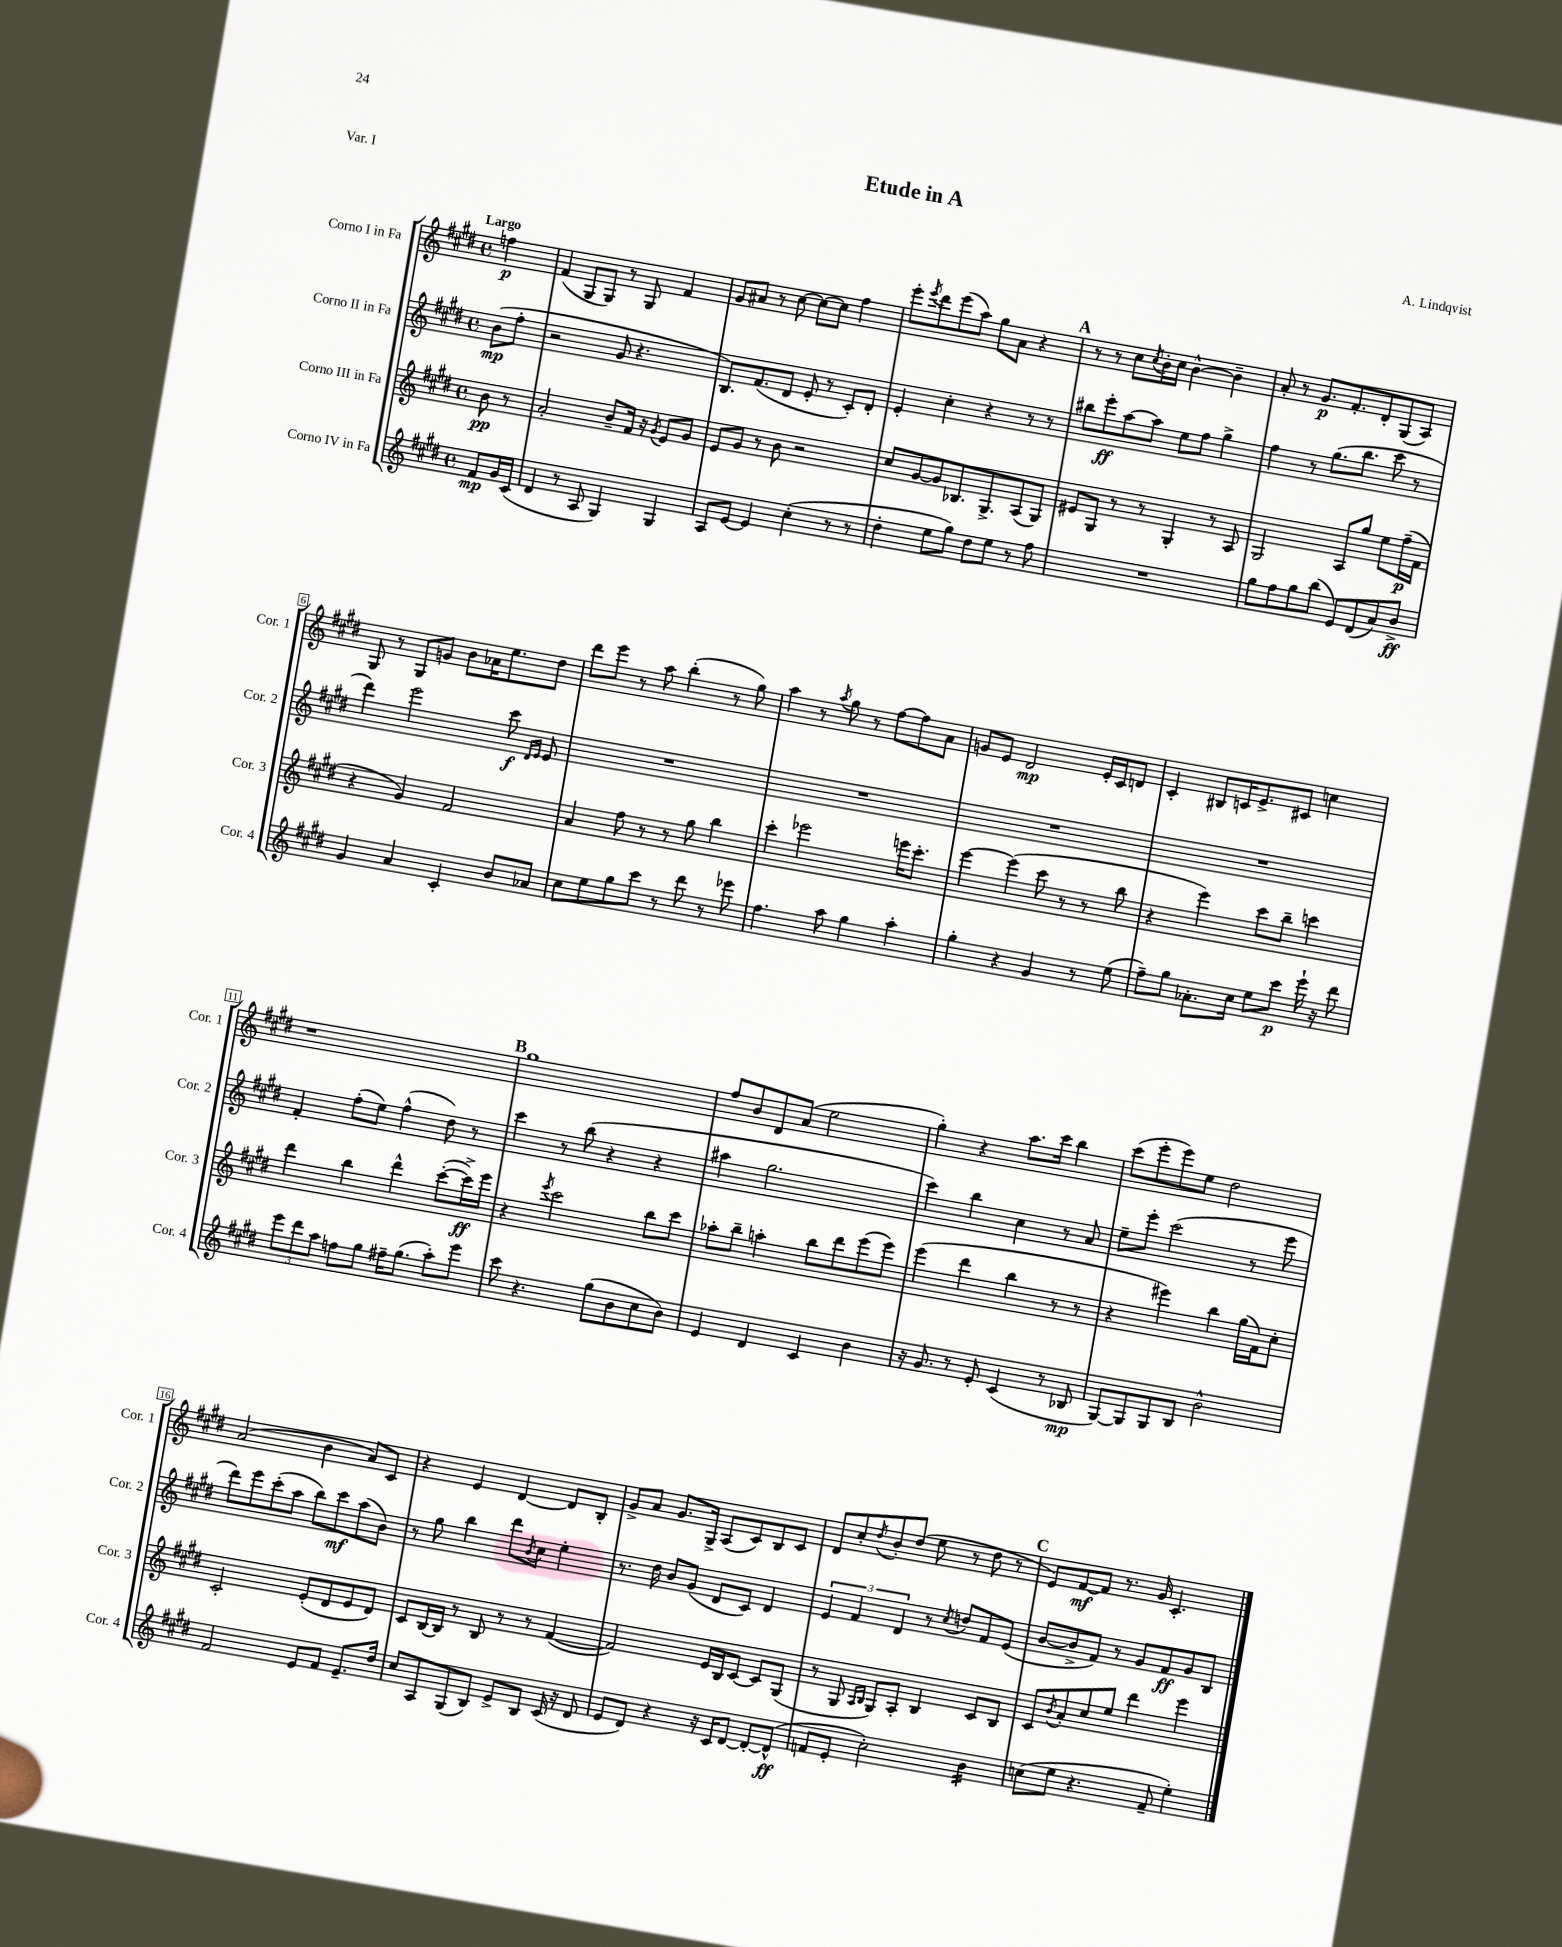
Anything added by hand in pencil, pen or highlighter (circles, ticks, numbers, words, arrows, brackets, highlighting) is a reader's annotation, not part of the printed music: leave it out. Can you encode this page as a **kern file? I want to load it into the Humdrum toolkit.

**kern	**dynam	**kern	**dynam	**kern	**dynam	**kern	**dynam
*part4	*part4	*part3	*part3	*part2	*part2	*part1	*part1
*staff4	*staff4	*staff3	*staff3	*staff2	*staff2	*staff1	*staff1
*I"Corno IV in Fa	*	*I"Corno III in Fa	*	*I"Corno II in Fa	*	*I"Corno I in Fa	*
*I'Cor. 4	*	*I'Cor. 3	*	*I'Cor. 2	*	*I'Cor. 1	*
*clefG2	*	*clefG2	*	*clefG2	*	*clefG2	*
*k[f#c#g#d#]	*	*k[f#c#g#d#]	*	*k[f#c#g#d#]	*	*k[f#c#g#d#]	*
*M4/4	*	*M4/4	*	*M4/4	*	*M4/4	*
*met(c)	*	*met(c)	*	*met(c)	*	*met(c)	*
=	=	=	=	=	=	=	=
!	!	!	!	!	!	!LO:TX:a:B:t=Largo	!
8f#/L	mp	8b\	pp	(8b\L	mp	4ffn\	p
16g#/L	.	8r	.	8ff#'\J	.	.	.
(16c#/JJ	.	.	.	.	.	.	.
=1	=1	=1	=1	=1	=1	=1	=1
4d#/	.	2a'/	.	2r	.	(4f#/	.
8r	.	.	.	.	.	8G#/L	.
8A/	.	.	.	.	.	8G#/J)	.
4G#/)	.	8b~/L	.	8g#/	.	8r	.
.	.	16f#/Jk	.	4.r	.	8G#/	.
.	.	16r	.	.	.	.	.
.	.	8qg#/	.	.	.	.	.
4G#/	.	8e/L	.	.	.	4f#/	.
.	.	8g#/J	.	.	.	.	.
=2	=2	=2	=2	=2	=2	=2	=2
8A/L	.	8e/L	.	8.B/L)	.	8g#/L	.
[8e/J	.	8g#/J	.	.	.	8a#X/J	.
.	.	.	.	(8.f#/	.	.	.
4e/]	.	8r	.	.	.	8r	.
.	.	8b\	.	8d#/J	.	[8cc#\	.
(4cc#'\	.	2r	.	8e'/	.	8cc#\L_	.
.	.	.	.	8r	.	8cc#\J]	.
8r	.	.	.	8c#'/L)	.	4ff#\	.
8r	.	.	.	8d#'/J	.	.	.
=3	=3	=3	=3	=3	=3	=3	=3
4dd#'\	.	8cc#/L	.	4e'/	.	8eee'\L	.
.	.	.	.	.	.	8qeee/	.
.	.	[8g#/	.	.	.	8ddd#\	.
8ee\L	.	8g#/]	.	4cc#'\	.	(8eee\	.
8gg#\J)	.	8.B-X/	.	.	.	8aa\J)	.
8dd#\L	.	.	.	4r	.	8gg#\L	.
.	.	8.G#^/	.	.	.	.	.
8ee\J	.	.	.	.	.	8a\J	.
8r	.	(8A/	.	8r	.	4r	.
8ff#\	.	8G#/J)	.	8r	.	.	.
!!LO:REH:place=s1:t=A
=4	=4	=4	=4	=4	=4	=4	=4
1r	.	8e#X/L	.	8bb#X\L	.	8r	.
.	.	8G#/J	.	8eee'\	ff	8r	.
.	.	8r	.	[8aa\	.	8cc#\L	.
.	.	.	.	.	.	8qcc#/	.
.	.	8r	.	8aa\J]	.	16b'\L	.
.	.	.	.	.	.	16cc#\JJ	.
.	.	4G#'/	.	8ee\L	.	[4b^^\	.
.	.	.	.	8ff#\J	.	.	.
.	.	8r	.	4gg#^\	.	4b~\]	.
.	.	8A/	.	.	.	.	.
=5	=5	=5	=5	=5	=5	=5	=5
8gg#\L	.	2G#/	.	4ff#\	.	8a'/	.
8ff#\	.	.	.	.	.	8r	.
8gg#\	.	.	.	8r	.	8.g#/L	p
(8bb\J	.	.	.	(8.gg#\L	.	.	.
.	.	.	.	.	.	8.f#'/	.
8e/L)	.	8A/L	.	.	.	.	.
.	.	.	.	8.bb\J	.	.	.
(8d#/	.	8gg#/J	.	.	.	8d#'/	.
8a/)	.	8ee\L	.	8ccc#\	.	(8G#/	.
8b^/J	ff	(16ff#~\L	p	8r	.	8A/J)	.
.	.	16f#\JJ	.	.	.	.	.
!!LO:LB:g=z
=6	=6	=6	=6	=6	=6	=6	=6
4g#/	.	4r	.	4ddd#\)	.	8G#/	.
.	.	.	.	.	.	8r	.
4a/	.	4g#/)	.	2eee\	.	8G#/L	.
.	.	.	.	.	.	8gn/J	.
4c#'/	.	2f#/	.	.	.	8b\L	.
.	.	.	.	.	.	16a-X\K	.
.	.	.	.	.	.	8.ee\	.
8b/L	.	.	.	8ccc#\	f	.	.
.	.	.	.	16qqd#/LL	.	.	.
.	.	.	.	16qqe/JJ	.	.	.
8a-X/J	.	.	.	8e/	.	8dd#\J	.
=7	=7	=7	=7	=7	=7	=7	=7
8cc#\L	.	4a/	.	1r	.	8ddd#\L	.
8ee\	.	.	.	.	.	8eee\J	.
8gg#\	.	8ff#\	.	.	.	8r	.
8ccc#\J	.	8r	.	.	.	8aa\	.
8r	.	8r	.	.	.	(4bb'\	.
8ddd#\	.	8gg#\	.	.	.	.	.
8r	.	4bb\	.	.	.	8r	.
8eee-X\	.	.	.	.	.	8gg#\)	.
=8	=8	=8	=8	=8	=8	=8	=8
4.ff#\	.	4ccc#'\	.	1r	.	4aa\	.
.	.	2eee-X\	.	.	.	8r	.
.	.	.	.	.	.	8qaa/	.
8aa\	.	.	.	.	.	8gg#\	.
4gg#\	.	.	.	.	.	8r	.
.	.	.	.	.	.	[8ff#\L	.
4aa'\	.	16eeen\KL	.	.	.	8ff#\]	.
.	.	8.ccc#'\J	.	.	.	.	.
.	.	.	.	.	.	8a\J	.
=9	=9	=9	=9	=9	=9	=9	=9
4gg#'\	.	[4eee\	.	1r	.	8gn/L	.
.	.	.	.	.	.	8e/J	.
4r	.	(4eee\]	.	.	.	2d#/	mp
4g#/	.	8ccc#\	.	.	.	.	.
.	.	8r	.	.	.	.	.
8r	.	8r	.	.	.	16e'/LL	.
.	.	.	.	.	.	16c#/J	.
(8ee\	.	8bb\	.	.	.	8dn/J	.
=10	=10	=10	=10	=10	=10	=10	=10
8ff#~\L)	.	4r	.	1r	.	4c#'/	.
8gg#\J	.	.	.	.	.	.	.
8.a-X'\L	.	4eee\)	.	.	.	8B#X/L	.
.	.	.	.	.	.	16cn/K	.
16cc#\Jk	.	.	.	.	.	8.e^/	.
8ee\L	.	8ccc#\L	.	.	.	.	.
8ccc#\J	p	8bb~\J	.	.	.	8c#X/J	.
16eee`\	.	4cccn\	.	.	.	4ccn\	.
16r	.	.	.	.	.	.	.
8ddd#\	.	.	.	.	.	.	.
!!LO:LB:g=z
=11	=11	=11	=11	=11	=11	=11	=11
12eee\L	.	4ddd#\	.	4f#'/	.	1r	.
12ddd#\	.	.	.	.	.	.	.
12aa\J	.	.	.	.	.	.	.
8ffn\L	.	4bb\	.	(8ff#'\L	.	.	.
8gg#\J	.	.	.	8ee\J)	.	.	.
16ff#X~\KL	.	4ddd#^^\	.	(4ff#^^\	.	.	.
(8.gg#\J	.	.	.	.	.	.	.
8aa'\L)	.	([8ccc#'\L	.	8dd#\)	.	.	.
8eee\J	.	16ccc#^\L])	ff	8r	.	.	.
.	.	16eee\JJ	.	.	.	.	.
!!LO:REH:place=s1:t=B
=12	=12	=12	=12	=12	=12	=12	=12
8ccc#\	.	4r	.	4ccc#\	.	1gg#	.
4.r	.	.	.	.	.	.	.
.	.	8qeee/	.	.	.	.	.
.	.	2ccc#\	.	8r	.	.	.
.	.	.	.	(8bb\	.	.	.
(8gg#\L	.	.	.	4r	.	.	.
8b\	.	.	.	.	.	.	.
8cc#\	.	8bb\L	.	4r	.	.	.
8b\J)	.	8ccc#\J	.	.	.	.	.
=13	=13	=13	=13	=13	=13	=13	=13
4e/	.	8aa-X'\L	.	4aa#X\	.	8ff#/L	.
.	.	8bb~\J	.	.	.	8b/	.
4d#/	.	4aan'\	.	2.gg#\	.	8d#/	.
.	.	.	.	.	.	(8a/J	.
4c#/	.	8bb\L	.	.	.	2ee\	.
.	.	8ddd#\	.	.	.	.	.
4b\	.	(8eee\	.	.	.	.	.
.	.	8eee\J)	.	.	.	.	.
=14	=14	=14	=14	=14	=14	=14	=14
16r	.	(4eee\	.	4ccc#\)	.	4gg#'\)	.
8.g#/	.	.	.	.	.	.	.
8r	.	4ddd#\	.	4bb\	.	4r	.
8e'/	.	.	.	.	.	.	.
(4c#/	.	4bb\	.	4cc#\	.	8.aa\L	.
.	.	.	.	.	.	16ccc#\Jk	.
8r	.	8r	.	8r	.	4bb\	.
8B-X/	mp	8r	.	8a/	.	.	.
=15	=15	=15	=15	=15	=15	=15	=15
[8G#/L)	.	4r	.	8ee~\L	.	(8ccc#\L	.
8G#/]	.	.	.	8eee'\J	.	8eee'\	.
8G#/	.	4eee#X\)	.	(2ccc#\	.	8eee\)	.
8B/J	.	.	.	.	.	8ee\J	.
2b^^\	.	4bb\	.	.	.	2dd#\	.
.	.	(16gg#\LL	.	8r	.	.	.
.	.	16f#\J)	.	.	.	.	.
.	.	8cc#'\J	.	8eee\	.	.	.
!!LO:LB:g=z
=16	=16	=16	=16	=16	=16	=16	=16
2f#/	.	2c#'/	.	8ddd#\L)	.	(2a/	.
.	.	.	.	8eee\	.	.	.
.	.	.	.	(8ccc#'\	.	.	.
.	.	.	.	8aa\J	.	.	.
8e/L	.	(8e'/L	.	8bb\L)	.	4b\	.
8f#/J	.	8d#/	.	8ccc#\	mf	.	.
8.e~/L	.	8e/	.	(8aa\	.	8a/L)	.
.	.	8d#/J)	.	8b\J)	.	8c#/J	.
16dd#/Jk	.	.	.	.	.	.	.
=17	=17	=17	=17	=17	=17	=17	=17
8cc#/L	.	8c#/L	.	8r	.	4r	.
8A/	.	[16B/L	.	8gg#\	.	.	.
.	.	16B/JJ]	.	.	.	.	.
(8G#/	.	8r	.	4bb\	.	4e/	.
8B/J)	.	8B/	.	.	.	.	.
8e^/L	.	8r	.	8ddd#\L	.	[4d#/	.
.	.	.	.	8qb/	.	.	.
8B/J	.	8r	.	8cc#\J	.	.	.
(16c#/	.	([4f#/	.	4ee'\	.	8d#/L]	.
16r	.	.	.	.	.	.	.
8d#/	.	.	.	.	.	8B'/J	.
=18	=18	=18	=18	=18	=18	=18	=18
8e/L	.	2f#/])	.	8.r	.	8g#^/L	.
8d#/J)	.	.	.	.	.	8a/J	.
.	.	.	.	16dd#\	.	.	.
4r	.	.	.	8b/L	.	8.g#/L	.
.	.	.	.	(8g#/J	.	.	.
.	.	.	.	.	.	16G#^/Jk	.
16r	.	16e/LL	.	8d#/L	.	(8A/L	.
16c#/KL	.	16B/J	.	.	.	.	.
[8d#/J	.	[8c#/J	.	8c#/J)	.	8c#/)	.
8d#'/L_	.	8c#/L]	.	4d#/	.	8B/	.
(8d#^^/J]	ff	(8G#/J	.	.	.	8c#/J	.
=19	=19	=19	=19	=19	=19	=19	=19
8fn/L	.	8r	.	6e/	.	8d#/L	.
8e'/J	.	8G#/	.	.	.	8cc#'/	.
.	.	.	.	6f#/	.	.	.
.	.	16qqA/LL	.	.	.	.	.
.	.	16qqB/JJ	.	.	.	8qdd#/	.
2cc#'\)	.	8G#/L)	.	.	.	8b'/	.
.	.	.	.	6d#/	.	.	.
.	.	8A'/J	.	.	.	(8dd#/J	.
.	.	4B/	.	8r	.	8ee\	.
.	.	.	.	8qcc#/	.	.	.
.	.	.	.	8ddn/L	.	8r	.
*tremolo	*	*	*	*	*	*	*
16b\LL	.	8c#/L	.	8f#/	.	8dd#\	.
16b\	.	.	.	.	.	.	.
16b\	.	8B/J	.	(8e/J	.	8r	.
16b\JJ	.	.	.	.	.	.	.
*Xtremolo	*	*	*	*	*	*	*
!!LO:REH:place=s1:t=C
=20	=20	=20	=20	=20	=20	=20	=20
(8ccn\L	.	8c#/L	.	[8b/L	.	8e/L)	.
.	.	8qb/	.	.	.	.	.
8ee\J	.	8a'/	.	8b^/]	.	[8f#/	mf
4.r	.	8cc#/	.	8f#/J)	.	8f#/J]	.
.	.	8ee/J	.	8r	.	8.r	.
.	.	4ddd#\	.	8g#/L	.	.	.
.	.	.	.	.	.	16g#/	.
8f#~/	.	.	.	8f#/	ff	4.c#'/	.
4ee'\)	.	4eee\	.	8g#/	.	.	.
.	.	.	.	8B/J	.	.	.
==	==	==	==	==	==	==	==
*-	*-	*-	*-	*-	*-	*-	*-
